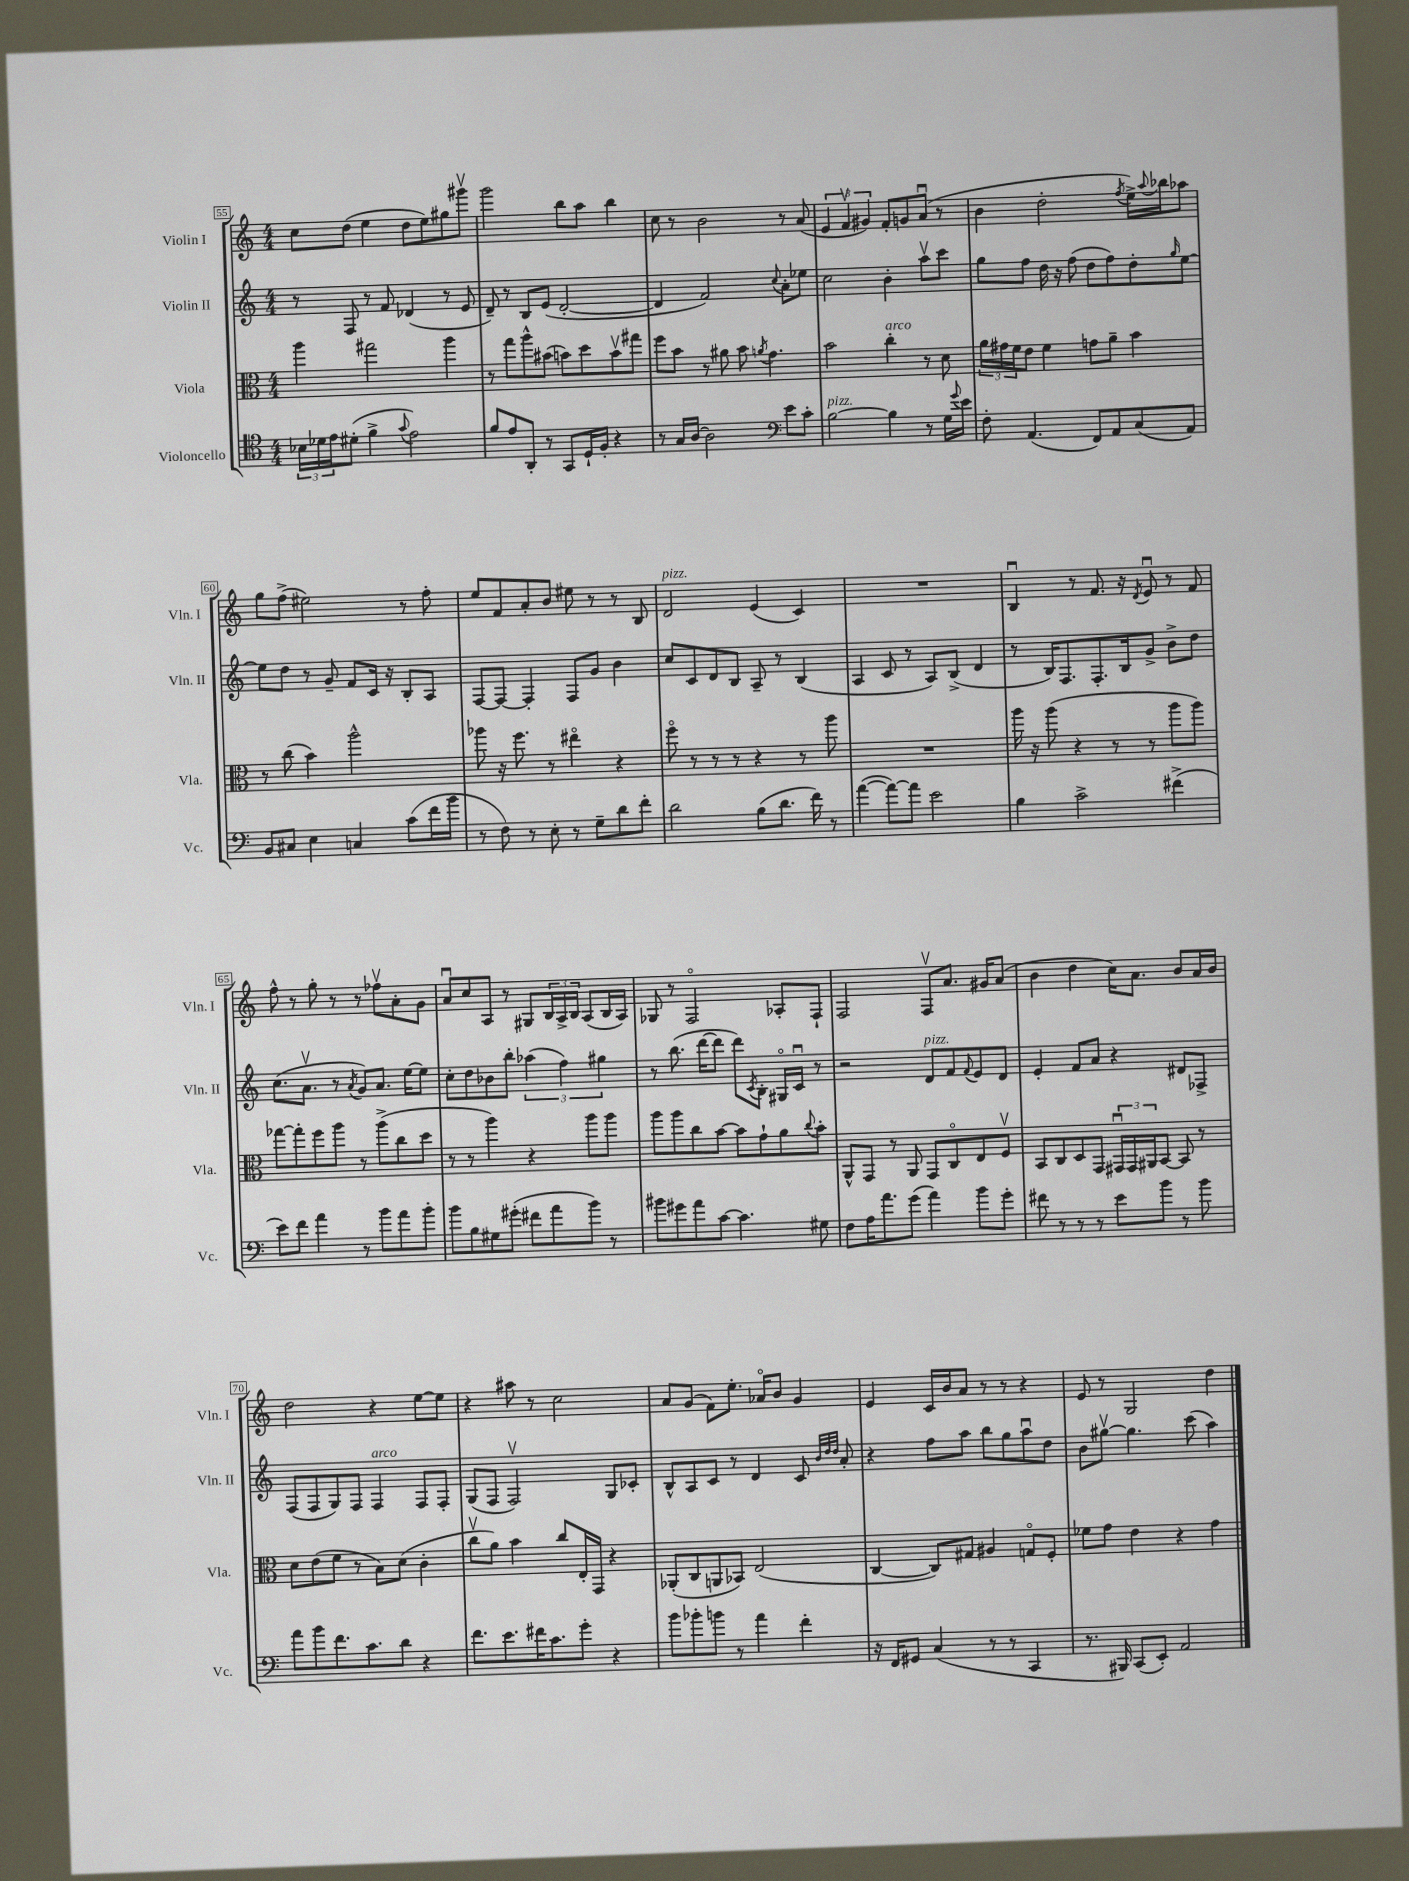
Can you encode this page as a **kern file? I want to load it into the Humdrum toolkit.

**kern	**kern	**kern	**kern
*staff4	*staff3	*staff2	*staff1
*clefC4	*clefC3	*clefG2	*clefG2
*k[]	*k[]	*k[]	*k[]
*M4/4	*M4/4	*M4/4	*M4/4
24B-	4aa	8r	8cc
24d-	.	.	.
24e	.	.	.
(8d#'	.	8F	(8dd
4f^	2gg#	8r	4ee
.	.	8f	.
8qqg	.	.	.
2e)	.	(4d-	8dd
.	.	.	8ee)
.	4aa	8r	8gg#
.	.	8e	8ggg#v
=	=	=	=
8f	8r	8d~)	2ggg
8e	8gg	8r	.
8AA'	8aa^^	8B	.
8r	(8b#	(8e	.
8GG	8b)	[2d'	8bb
16D`	8dd	.	8aa
16F'	.	.	.
4r	8bv	.	4bb
.	8gg#	.	.
=	=	=	=
8r	8ff	4d]	8cc
16G	8b	.	8r
[16A	.	.	.
2A]	8r	2f)	2b
.	8a#	.	.
.	8b	.	.
.	8qa	.	.
.	4.g	.	.
*clefF4	*	*	*
.	.	8qqcc	.
8e	.	8a'	8r
8c'	.	8ee-	(8a
=	=	=	=
[2B	2b	2cc	6e
.	.	.	6fv
.	.	.	6g#)
4B]	4cc'	4b'	8f'
.	.	.	8g
8r	8r	8aav	(8au
16G	8d	8ccc	8r
8qqg	.	.	.
16e	.	.	.
=	=	=	=
8F'	24a	8gg	4b
.	24g#	.	.
.	24f	.	.
(4.AA	8e	8ff	.
.	4f	16dd	2dd'
.	.	16r	.
.	.	(8ff	.
8FF)	8g	8dd	.
8AA	8a~	8ff)	.
.	.	.	8qff
(8C	4b	8dd'	16ee^)
.	.	.	8qqaa
.	.	.	16bb-
.	.	16qqgg	.
8AA)	.	[8ee	8aa-
=	=	=	=
8BB	8r	8ee]	8gg
8C#	(8cc	8dd	(8ff^
4E	4b)	8r	2ee#)
.	.	8g~	.
4C	2aa^^	8f	.
.	.	16c	.
.	.	16r	.
(8c	.	8B'	8r
16f	.	8A	8ff'
16b	.	.	.
=	=	=	=
8r	8aa-	[8F	8ee
8F)	16r	8F_	8f
.	8.ff	.	.
8r	.	4F']	8a'
8E'	8r	.	8b
8r	4ee#o	8F	8ee#
8G~	.	8g	8r
8d	4r	4b	8r
8f'	.	.	8B
=	=	=	=
2d	8ffo	8cc	2d
.	8r	8c	.
.	8r	8d	.
.	8r	8B	.
(8B	4r	8A~	(4e
8.d	.	8r	.
.	8r	(4B	4c)
16f)	.	.	.
8r	8aa	.	.
=	=	=	=
([4a	1r	4A	1r
8a_)	.	8c	.
8a]	.	8r	.
2e	.	8A)	.
.	.	(8B^	.
.	.	4d	.
=	=	=	=
4B	16aa	8r	4Bu
.	16r	.	.
.	(8aa	16B)	.
.	.	8.F	.
2c^	4r	.	8r
.	.	8.F'	8.f
.	8r	.	.
.	.	16B	16r
.	.	.	8qd
.	8r	8g^	8eu
(4f#^	8aa	8b^	8r
.	8aa)	8dd	8f
=	=	=	=
8e)	[8gg-	(8.cc	8ff^^
8f	8gg-']	.	8r
.	.	8.av	.
4a	8ff	.	8gg'
.	8aa	8r	8r
.	.	8qa	.
8r	8r	8g)	8r
8b	(8aa^	8.a	8ff-v
8a	8cc	.	8a'
.	.	[16ee	.
8b'	8dd	8ee]	8g
=	=	=	=
8b	8r	8cc'	8au
8B	8r	8dd	8cc
8G#	4aa)	8b-	8A
(8g#'	.	8bb'	8r
8f#	4r	(6aa-	8G#
8a	.	.	24B
.	.	6ff)	24A^
.	.	.	24B
8b)	8aa	.	(8A
.	.	6gg#	.
8r	8aa	.	16B
.	.	.	16A)
=	=	=	=
8b#	8aa	8r	8G-
8g#	8aa	(8.bb	8r
8a	8cc	.	2Fo
.	.	[16ddd	.
[8c	[8b	8ddd]	.
4.c]	8b]	8ddd)	.
.	.	8qc	.
.	8g`	8B'	.
.	8a	16G#o	8A-'
.	.	16cu	.
.	8qqcc	.	.
8G#	8b'	8r	8F`
=	=	=	=
8F	8AA^^	2r	2F
16A	8GG	.	.
8.a	.	.	.
.	8r	.	.
(8g	8AA	.	.
4a)	8GG	8d	8Fv
.	8Co	8f	8.a
.	.	8qqf	.
8b	8E	8e	.
.	.	.	16g#
8g'	8Fv	8d	(8a
=	=	=	=
8f#	8BB	4e'	4b
8r	8C	.	.
8r	8D	8f	4dd
8r	8GG	8a	.
8e	24GG#u	4r	16cc)
.	24GG#	.	.
.	.	.	8.a
.	24AA#	.	.
8b	[8BB	.	.
8r	8BB]	8d#	8b
8b	8r	8F-^	16a
.	.	.	16b
=	=	=	=
8a	8d	(8F	2dd
8b	(8e	8F	.
8.f	8f	8G)	.
.	8r	8F	.
8.c	.	.	.
.	8B)	4F	4r
8d	(8d	.	.
4r	4c'	8F	[8ee
.	.	8F'	8ee]
=	=	=	=
8.f	8ccv	(8G	4r
.	8a)	8F	.
8.e	.	.	.
.	4b	2Fv)	8aa#
16f#	.	.	8r
8.c	.	.	.
.	8cc	.	2cc
8g'	16E'	.	.
.	16GG	.	.
4r	4r	8G	.
.	.	8c-'	.
=	=	=	=
8b	(8AA-'	8B^^	8a
8b-'	8C	8A	(8g
8b	8AA	8c	8f)
8r	8BB-)	8r	8.ee'
4a	(2E	4d	.
.	.	.	16a-o
.	.	.	8b
4f'	.	8c	4g
.	.	32qqb	.
.	.	32qqdd	.
.	.	32qqdd	.
.	.	8a'	.
=	=	=	=
16r	[4C	4r	4e
16FF	.	.	.
8GG#	.	.	.
(4C	8C])	8ff	16c
.	.	.	16b
.	8G#	8aa	8a
8r	4A#	8bb	8r
8r	.	8gg	8r
4CC	8Go	8aau	4r
.	8F'	8dd	.
=	=	=	=
8.r	8f-	8b	8e
.	8g	[8gg#v	8r
16BBB#)	.	.	.
(8CC	4e	4.gg#]	2G
8EE')	.	.	.
2AA	4r	.	.
.	.	(8ccc	.
.	4g	4aa)	4dd
==	==	==	==
*-	*-	*-	*-
